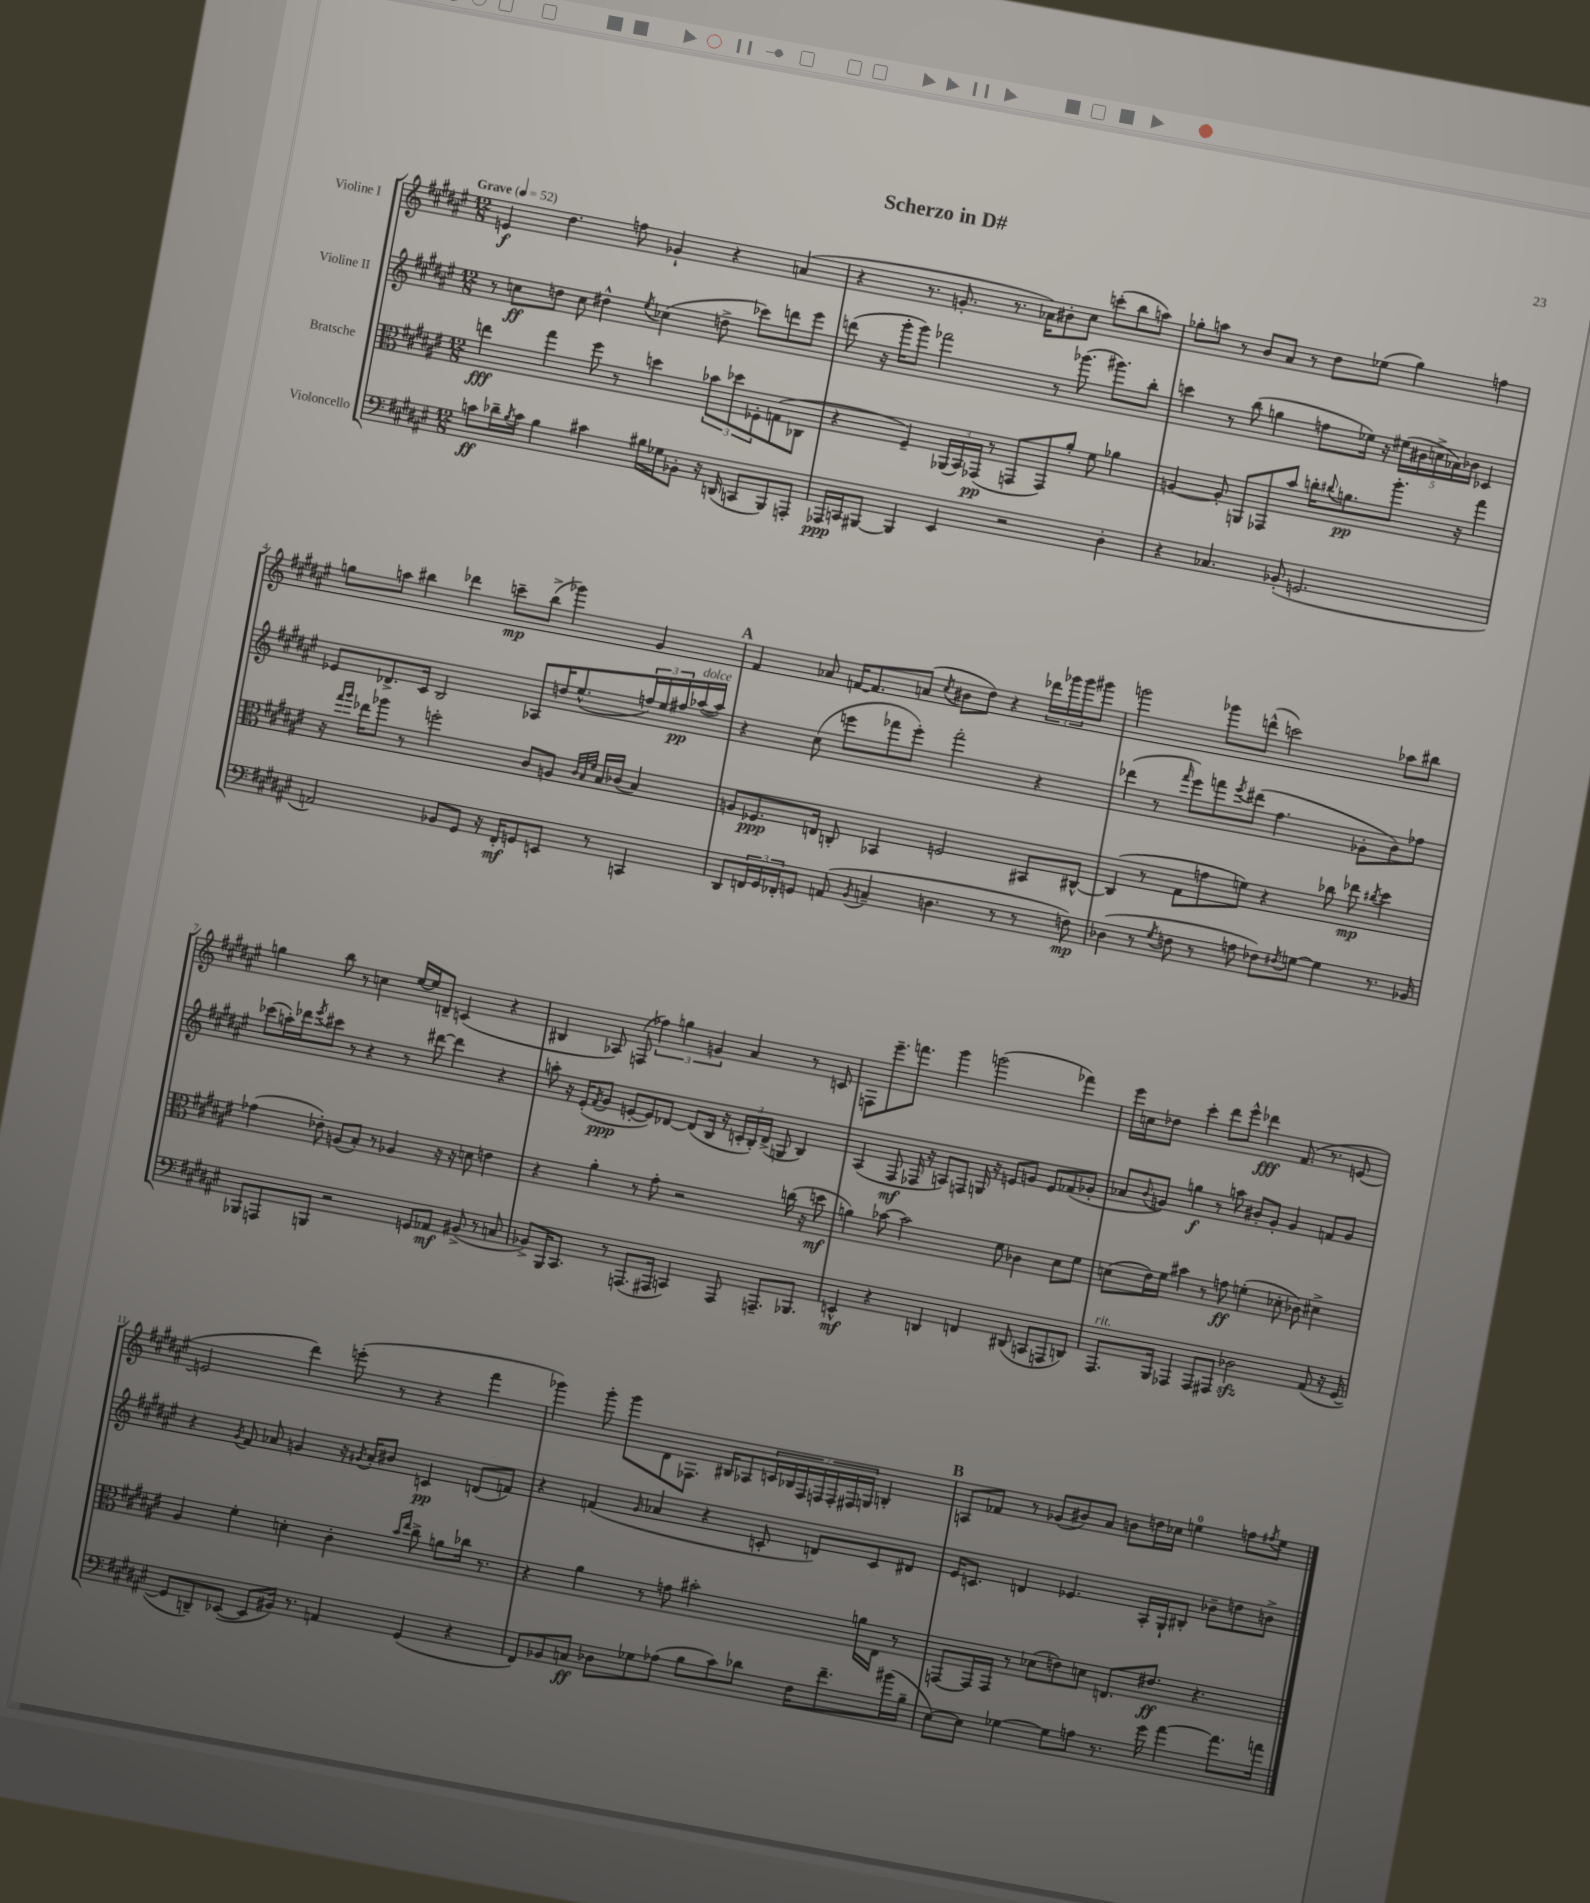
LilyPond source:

\header { title = "Scherzo in D#" }
<<
\new StaffGroup <<
\new Staff = "s0" \with { instrumentName = "Violine I" } {
    \clef treble \key fis \major \numericTimeSignature \time 12/8 \tempo "Grave" 4 = 52
    e'4\f dis''4. f''8 ges'4-! r4 a'4( |
    r4 r8. g'8.-. r8. aes'16) bis'8-. cis''8 c'''8-.( b''8 a''8) |
    ges''8-. a''8 r8 b'8 ais'8 r8 dis''8 ees''8( ges''4) f''4 |
    g''8 a''8 bis''4 des'''4 c'''8--\mp bis''8->( ges'''4) gis'4 |
    \mark \markup { \bold "A" } fis'4 aes'8 f'16~ f'8. a'8( \acciaccatura { cis''8 } bis'8 dis''8) r4 \tuplet 3/2 { des'''16 ges'''16 ges'''16 } gis'''8 |
    g'''2 ges'''8 d'''8-^( c'''2) aes''8 bis''8 |
    g''4 b''8 r8 c''4 eis''16~ eis''16 d'8-- c'4( r4 |
    bis4 aes8) f8( \tuplet 3/2 { fes''4) g''4 g'4 } ais'4 r8 c'8 |
    f8 eis'''8.-- f'''8. gis'''4 g'''2( fes'''4) |
    eis'''16 c''16 des''8 cis'''4-. dis'''8 eis'''8-^ des'''4\fff fis'8.( r8. e'8~ |
    e'2 dis'''4) e'''8-.( r8 r4 fis'''4 |
    ges'''4) ges'''8-. ges'''8 dis'8 fes8. bis16 aes8 \tuplet 7/4 { c'16 bes16 fes16 f16 f16-. fis16 g16 } b4-. |
    \mark \markup { \bold "B" } a8 fes'8 r8 ges'8( bis'8) ais'8 b'8 d''16 ces''16 e''4-0 f''8 \acciaccatura { fis''8 } e''8 \bar "|." |
}
\new Staff = "s1" \with { instrumentName = "Violine II" } {
    \clef treble \key fis \major \numericTimeSignature \time 12/8
    r8 c''8\ff d''8 c''8 dis''4-^ \acciaccatura { eis''8 } ces''4( d''8-> ces'''8) d'''8 eis'''8 |
    d'''8( r16 gis'''16-. gis'''8) fes'''2 r8 ges'''8.( gis'''8.) b''8-. |
    c'''4 r8 b''8( g''4 f''8 ees''16) r16 \tuplet 5/4 { eis''16( bis'16 c''16-> aes'16) bes'16 } ces'4 |
    ees'8 des'8.-> cis'16 b2 aes8 d''16 eis''8.-^( \tuplet 3/2 { f''16) eis''16 fis''16\pp } aes''16~^\markup { \italic "dolce" }( aes''16) |
    \mark \markup { \bold "A" } r4 cis''8( e'''8 fes'''8 e'''8-.) fes'''2-. r4 |
    des'''4( r8 \grace { fis'''16 } eis'''8) f'''8 \acciaccatura { eis'''8 } dis'''8( fis''4. ges'8-. b'8) fes''8 |
    ces'''8( a''16-.) des'''16 \acciaccatura { eis'''8 } cis'''8 r8 r4 r8 dis'''8~ dis'''4 r4 |
    a''8-. r16 eis'16-.( \acciaccatura { fis'8 } gis'8\ppp e'8~-. e'8) des'8~ des'8( b16 r16 \tuplet 3/2 { c'16-. b16-.) des'16->( } g8 b4) |
    ais4( fis8\mf fes16 r16 a8) f8 g16 r16 e'8 g'8 e'8 fes'8( ges'8-. |
    aes'8 \appoggiatura { b'8 } g'8) g''4\f r8 a''8 bis'8-. g'8-. g'4 f'8 g'8 |
    r4 \acciaccatura { gis'8 } fis'8 aes'8 g'4 r16 \acciaccatura { gis'8 } aes'16-. bis'8 c'4\pp d'8( f'8) |
    r4 f'4( \grace { gis'16 } aes'4 r4 c'8-. d'8) c'8 dis'8 |
    \mark \markup { \bold "B" } eis'16 c'8. d'4 ees'4. ais16-. gis16-! bis8-. bes'8-- d''8 b'8-> \bar "|." |
}
\new Staff = "s2" \with { instrumentName = "Bratsche" } {
    \clef alto \key fis \major \numericTimeSignature \time 12/8
    e''4\fff gis''4 fis''8 r8 d''4 \tuplet 3/2 { bes'8 des''8 fes8-. } g8( ces8 |
    r4 fis4--) \tuplet 3/2 { aes,16( b,16) ges,16\pp( } r8 g,8 g,8) ais'8-. fis'8 aes'4 |
    a4~ a8-. a,8 ges,8 b'8 c''16-. \appoggiatura { cis''8 } a'8.\pp ais''8.-. r16 gis''4 |
    r16 \grace { gis''16 ais''16 } ees''16 aes''8 r8 f''2-. cis'8 a8 \grace { cis'32 b32 fis'32 } b16 ces'16( b4) |
    \mark \markup { \bold "A" } a8 fes8.\ppp e16 c8-. bes,4 f2 bis,8 cis8~-^ |
    cis4( r8 gis8 g'8 f'8) r4 ces''8 ees''8\mp \acciaccatura { cis''8 } dis''4 |
    ges'4( ees'8-.) a8( b8-.) r8 aes4 r16 r16 d'8 e'4 |
    r4 ais'4-. r8 gis'8-. r2 c''16( r16 d''8\mf |
    a'4) bes'8~ bes'2 fis'8 ces'4 dis'8 fis'8 |
    d'8( eis'16) fis'16 bis'4 r8 g'8\ff f'4-.( des'8-. ces'8) dis'4-> |
    ais4 fis'4-. d'4-. cis'4-. \grace { b'16 eis''16 } cis''8-> a'8 ces''16 r8. |
    r4 ais'4 r8 g'8 bis'2-. a'16 eis16 r8 |
    \mark \markup { \bold "B" } g,8~ g,16 g,16 r8 des'8( e'8) d'8 e8. eis'8.\ff r4. \bar "|." |
}
\new Staff = "s3" \with { instrumentName = "Violoncello" } {
    \clef bass \key fis \major \numericTimeSignature \time 12/8
    c'8\ff des'16-- \acciaccatura { b8 } c'16 b4 cis'4 bis16 ges16 bes,8-. r16 d,16( c,8 b,,8) a,,8-. |
    aes,,16\ppp c,16 bis,,8~ bis,,4 eis,4 r2 dis4-. |
    r4 ces4. bes,8-.( g,2. |
    a,2) bes,8 gis,8 r16 fis,16-.\mf g,8 e,8 r8 c,4 |
    \mark \markup { \bold "A" } dis,8 \tuplet 3/2 { f,16 gis,16 fes,16-. } g,8 a,8( \acciaccatura { b,8 } c4-- d4. r8 r8 f8\mp) |
    des4( r8 \acciaccatura { gis8 } f8 r8 a8 fes8) \acciaccatura { fis8 } g8~ g4 r8. bes,16 |
    bes,,8 a,,8 b,,8 r2 g,8 aes,8\mf bis,8->( r8 c8 |
    bes,8->) b,,16 cis,8. r8 a,,8.( ais,,16 c,4) ais,,8 a,,8.-- bes,,8. |
    e,4-^\mf r4 d,4 f,4 dis,8( c,8 a,,8 d,8) |
    ais,,8.^\markup { \italic "rit." } b,,16 aes,,4 aes,,8 ais,,8 des2\sfz ais,8( r16 gis,16~ |
    gis,8 d,8--) ees,8~( ees,8 bis,16) r8. a,4 gis,4( r4 |
    fis,8) bes,8 c8\ff des8 ges8 aes8( b8 cis'8) des'8 fis16 fis'8.-- bis'16( b16-- |
    \mark \markup { \bold "B" } eis8~) eis8 ges4~ ges8 a8 r8. gis'16 ais'4~ ais'8. a'16 \bar "|." |
}
>>
>>
